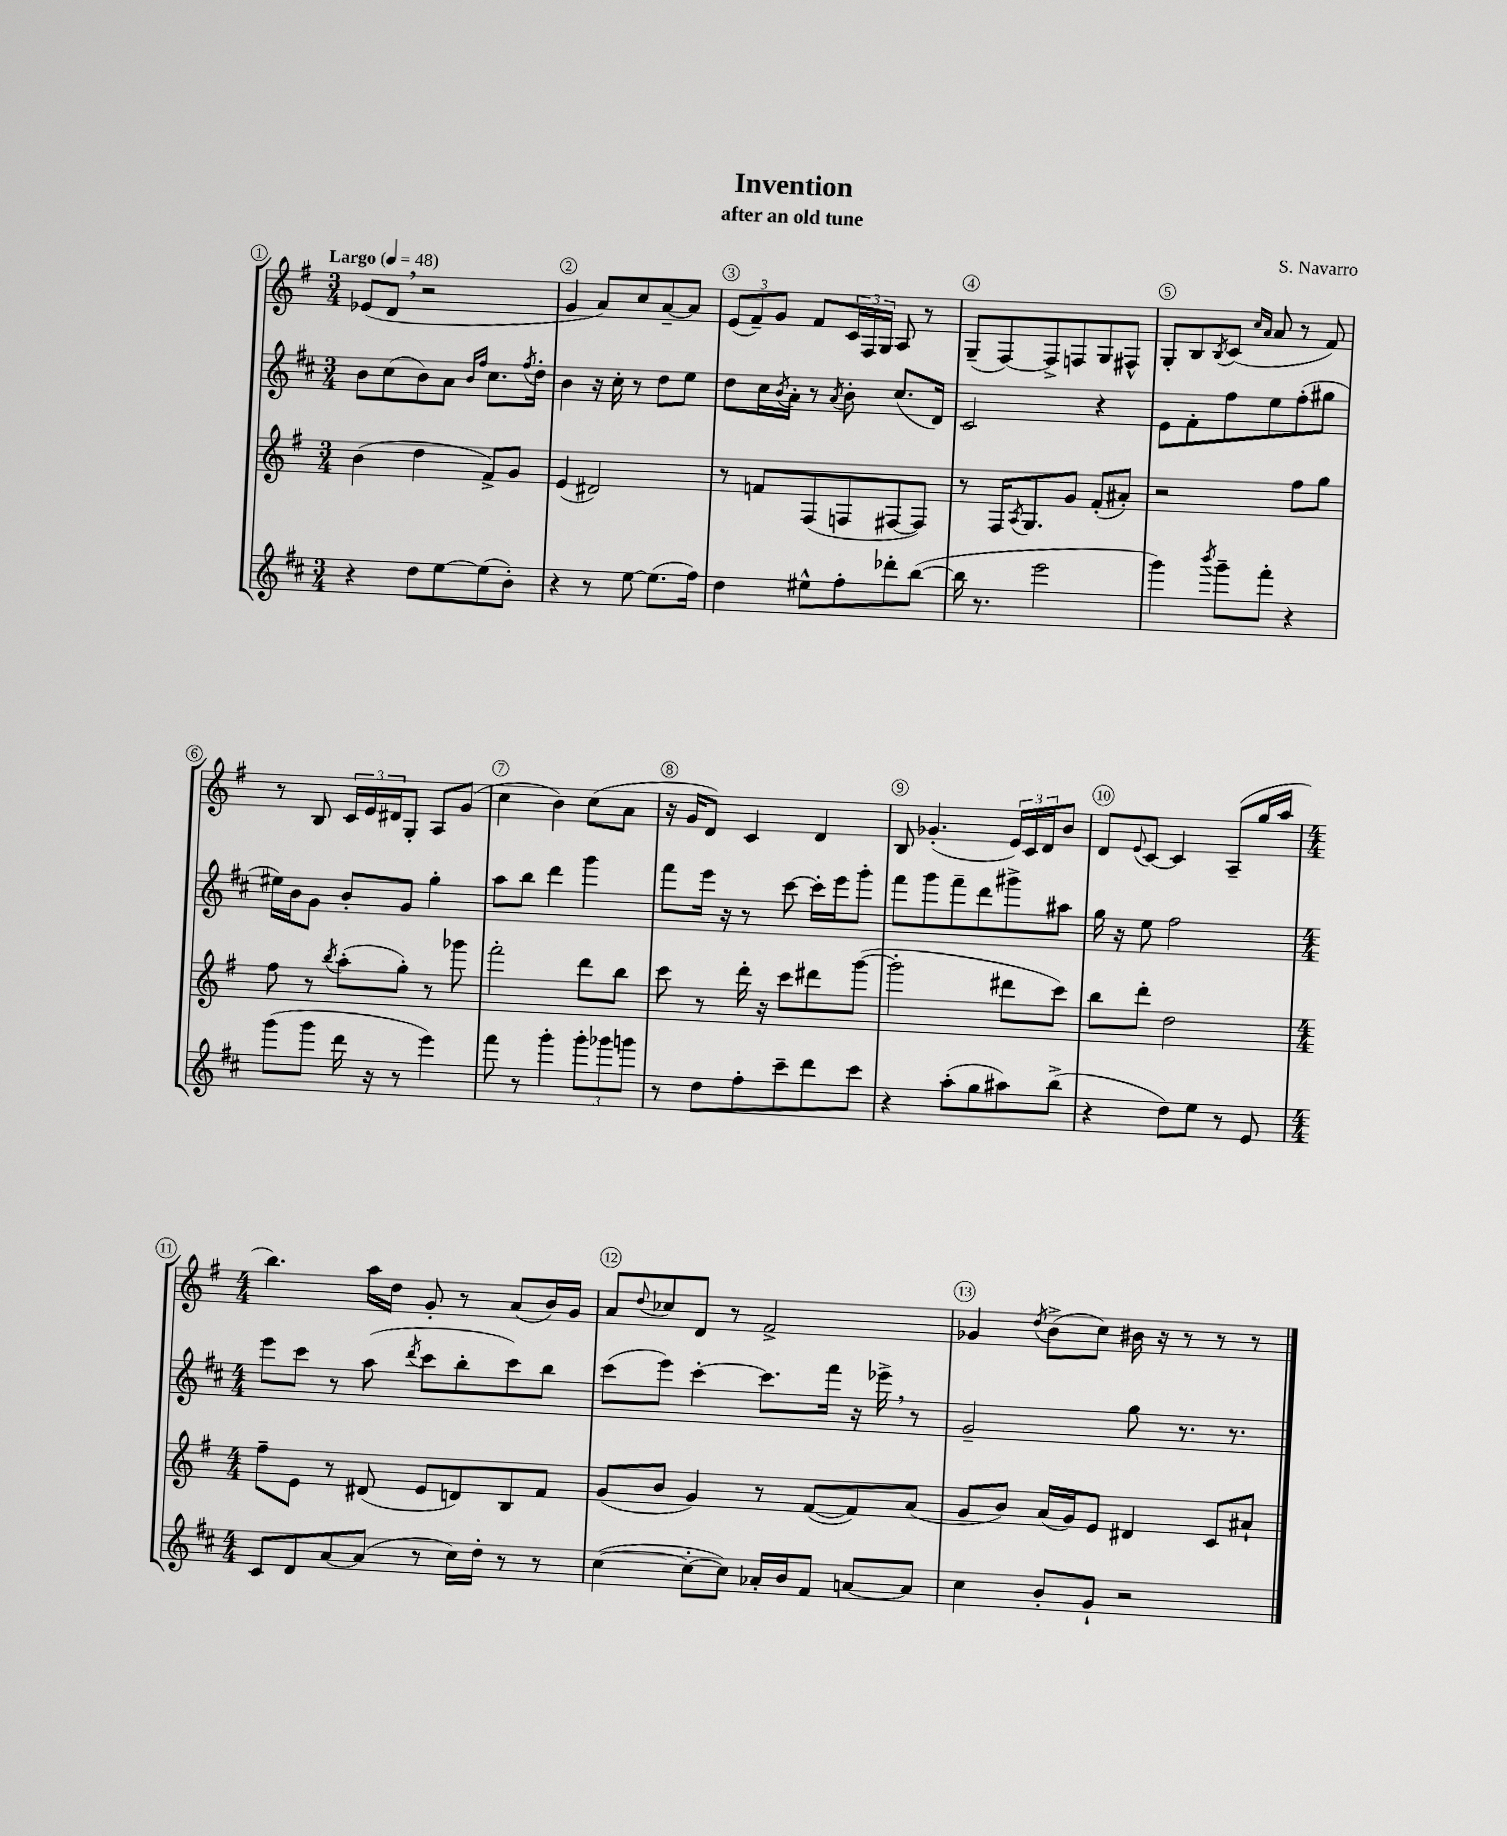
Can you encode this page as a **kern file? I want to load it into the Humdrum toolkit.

**kern	**kern	**kern	**kern
*staff4	*staff3	*staff2	*staff1
*clefG2	*clefG2	*clefG2	*clefG2
*k[f#c#]	*k[f#]	*k[f#c#]	*k[f#]
*M3/4	*M3/4	*M3/4	*M3/4
*MM48	*MM48	*MM48	*MM48
4r	(4b	8b	(8e-
.	.	(8cc#	8d
8dd	4dd	8b)	2r
[8ee	.	8a	.
.	.	16qqb	.
.	.	16qqff#	.
(8ee]	8f#^)	8.cc#	.
8b')	8g	.	.
.	.	8qff#	.
.	.	16dd'	.
=	=	=	=
4r	(4e	4b	4g
8r	2d#)	16r	8a)
.	.	16cc#'	.
[8ee	.	8r	8cc
(8.ee]	.	8dd	[8a~
.	.	8ee	8a]
16ff#)	.	.	.
=	=	=	=
4dd	8r	8dd	(12e
.	.	.	12f#~)
.	8f	16cc#	.
.	.	.	12g
.	.	8qb	.
.	.	16a'	.
8ee#^^	(8F#	8r	8f#
.	.	8qa	.
8ff#'	8F	8b'	24c
.	.	.	24F#
.	.	.	24G
8ddd-'	[8F#	(8.cc#	8A
([8bb	8F#])	.	8r
.	.	16d)	.
=	=	=	=
16bb]	8r	2c#	(8G~
8.r	.	.	.
.	16F#	.	[8F#)
.	8qA	.	.
.	8.G	.	.
2eee	.	.	8F#^]
.	8g	.	8F
.	(8f#'	4r	8G
.	8a#')	.	8F#^^
=	=	=	=
4ggg)	2r	8e	8G'
.	.	8f#'	8B
8qbbb	.	.	8qB
8ggg~	.	8ff#	(8c
.	.	.	16qqcc
.	.	.	16qqa
8fff#'	.	8ee	8a
4r	8ff#	(8ff#'	8r
.	8gg	8gg#	8f#)
=	=	=	=
(8ggg	8ff#	16ee#)	8r
.	.	16b	.
8ggg	8r	8g	8B
.	8qbb	.	.
16ddd	(8aa'	8b'	24c
.	.	.	24e
16r	.	.	.
.	.	.	24d#
8r	8gg')	8g	8G'
4eee)	8r	4gg'	8A
.	8ggg-	.	(8g
=	=	=	=
8fff#	2fff#'	8aa	4cc
8r	.	8bb	.
4ggg'	.	4ddd	4b)
12ggg'	8ddd	4ggg	(8cc
12ggg-	.	.	.
.	8bb	.	8a
12ggg	.	.	.
=	=	=	=
8r	8ccc	8fff#	16r
.	.	.	16g
8dd	8r	16eee	8d)
.	.	16r	.
8ff#'	16ddd'	8r	4c
.	16r	.	.
8ccc#~	8ccc	[8ccc#	.
8ddd	8ddd#	16ccc#']	4d
.	.	16eee	.
8ccc#	([8ggg	8ggg'	.
=	=	=	=
4r	2ggg']	8fff#	8B
.	.	8ggg	(4.g-'
(8aa'	.	8fff#~	.
8gg	.	8ddd	.
8aa#)	8ddd#	8ggg#^	24e)
.	.	.	24c
.	.	.	24d
(8bb^	8ccc)	8aa#	8b
=	=	=	=
4r	8bb	16gg	8d
.	.	16r	.
.	.	.	8qqe
.	8ddd'	8ee	[8c
8dd)	2dd	2ff#	4c]
8ee	.	.	.
8r	.	.	(8A~
8e	.	.	16gg
.	.	.	16aa
=	=	=	=
*M4/4	*M4/4	*M4/4	*M4/4
8c#	8ff#~	8eee	4.bb)
8d	8e	8ccc#	.
[8a	8r	8r	.
(8a]	(8d#	(8aa	16aa
.	.	.	16dd
.	.	8qddd	.
8r	8e	8ccc#	8g'
16cc#)	8d)	8bb'	8r
16dd'	.	.	.
8r	8B	8ccc#)	(8a
8r	8f#	8bb	16b)
.	.	.	16g
=	=	=	=
([4cc#	(8g	(8ccc#	8a
.	.	.	8qqdd
.	8b	8eee)	8cc-
8cc#'_	4g)	[4ccc#'	8d
8cc#])	.	.	8r
16a-'	8r	8.ccc#]	2f#^
16b	.	.	.
8f#	([8f#	.	.
.	.	16fff#	.
[8a	8f#])	16r	.
.	.	16eee-^	.
8a]	(8a	8r	.
=	=	=	=
4cc#	8g	2g~	4g-
.	8b)	.	.
.	.	.	8qdd
8b'	(16a	.	(8b^
.	16g)	.	.
8g`	8e	.	8cc)
2r	4d#	8gg	16b#
.	.	.	16r
.	.	8.r	8r
.	8c	.	8r
.	.	8.r	.
.	8a#`	.	8r
==	==	==	==
*-	*-	*-	*-
